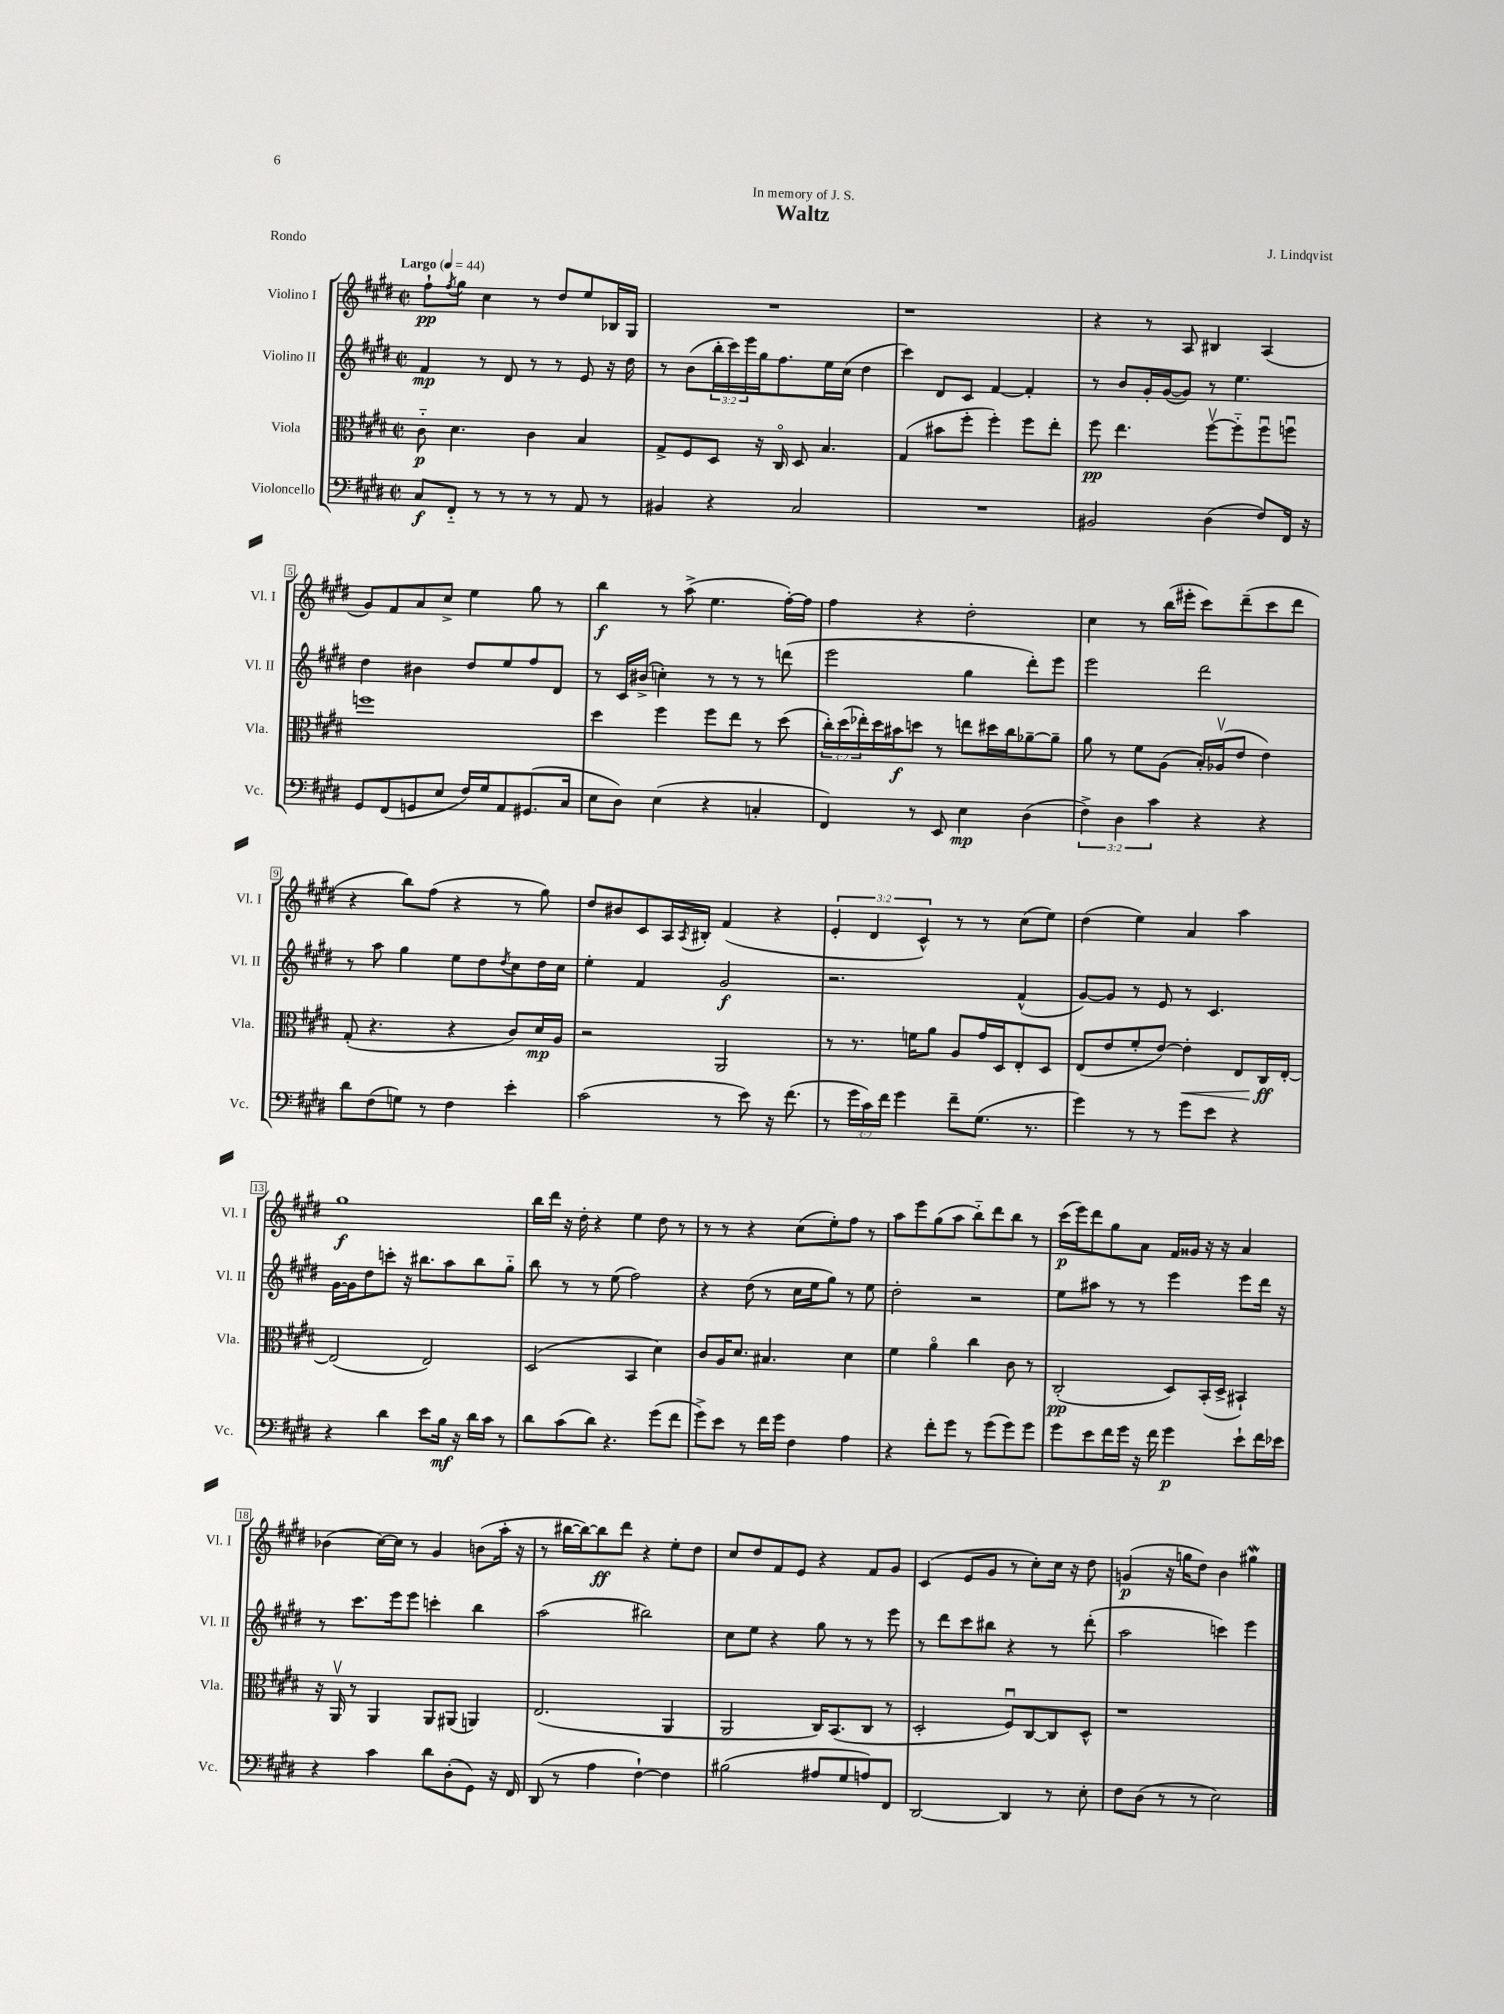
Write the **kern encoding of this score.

**kern	**kern	**kern	**kern
*staff4	*staff3	*staff2	*staff1
*clefF4	*clefC3	*clefG2	*clefG2
*k[f#c#g#d#]	*k[f#c#g#d#]	*k[f#c#g#d#]	*k[f#c#g#d#]
*M2/2	*M2/2	*M2/2	*M2/2
*met(c|)	*met(c|)	*met(c|)	*met(c|)
*MM44	*MM44	*MM44	*MM44
8C#/L	8c#'~\	4f#/	8ff#`\L
.	.	.	8qff#/
8FF#'~/J	4.d#\	.	8gg#\J
8r	.	8r	4cc#\
8r	.	8d#/	.
8r	4c#\	8r	8r
8r	.	8r	8dd#/L
8AA/	4B/	8e/	8ee/
8r	.	16r	16B-/L
.	.	16dd#\	16G#/JJ
=	=	=	=
4BB#/	8G#^/L	8r	1r
.	8F#/	(8b\L	.
4r	8D#/J	24bb'\L	.
.	.	24ccc#\)	.
.	.	24eee\	.
.	16r	16gg#\J	.
.	16C#o/	8.ff#\	.
2C#/	8D#/	.	.
.	4.B/	16ee\L	.
.	.	(16cc#\JJ	.
.	.	4dd#\	.
=	=	=	=
1r	(4G#/	4ccc#\)	1r
.	8b#\L	8d#/L	.
.	8ff#'\J	8c#/J	.
.	4ff#'\)	[4f#/	.
.	8ff#\L	4f#'/]	.
.	8ee'\J	.	.
=	=	=	=
2BB#/	8ff#\	8r	4r
.	4.ee\	8b/L	.
.	.	16g#'/L	8r
.	.	([16g#/J	.
.	.	8g#/]J)	8A/
(4D#\	[8ff#v\L	8r	4B#/
.	8ff#'~\]	4.ee\	.
8F#/L)	8ff#u\	.	(4A/
16FF#/Jk	8ffu\J	.	.
16r	.	.	.
=	=	=	=
8GG#/L	1ff	4dd#\	8g#/L)
(8FF#/	.	.	8f#/
8GG/	.	4b#\	8a/
8E/J	.	.	8cc#^/J
16F#/LL)	.	8dd#/L	4ee\
16G#/J	.	.	.
8AA/	.	8ee/	.
(8.GG#/	.	8ff#/	8gg#\
.	.	8d#/J	8r
16C#/Jk	.	.	.
=	=	=	=
8E\L	4dd#\	8r	4bb\
8D#\J)	.	16c#/LL	.
.	.	(16b#^/JJ	.
(4E\	4ff#\	4cc'\)	8r
.	.	.	(8aa^\
4r	8ff#\L	8r	4.ee\
.	8ee\J	8r	.
4C'/	8r	8r	.
.	(8dd#\	(8ddd\	[16ff#'\LL)
.	.	.	16ff#\]JJ
=	=	=	=
4FF#/)	24cc#'\LL)	2eee\	4ff#\
.	(24dd#\	.	.
.	24ee-'\)	.	.
.	16dd#\	.	.
.	16b#\J	.	.
8r	8dd\J	.	4r
8EE/	8r	.	.
4E\	8ee\L	4gg#\	2dd#'\
.	16dd#\L	.	.
.	16cc#\J	.	.
(4D#\	[8a-~\	8ddd#'\L)	.
.	8a-~\]J	8eee\J	.
=	=	=	=
6F#^\)	8a\	2eee\	4cc#\
.	8r	.	.
6D#\	.	.	.
.	8f#\L	.	8r
6c#\	.	.	.
.	(8A\J	.	(16bb\LL
.	.	.	16eee#'\JJ
4r	16B'/LL)	2ddd#\	8ccc#\L)
.	(16A-v/J	.	.
.	8e/J	.	(8ddd#~\
4r	4e\)	.	8ccc#\
.	.	.	8ddd#\J
=	=	=	=
8d#\L	(8G#'/	8r	4r
(8F#\	4.r	8aa\	.
8G\J)	.	4gg#\	8bb\L)
8r	.	.	(8ff#\J
4F#\	4r	8ee\L	4r
.	.	8dd#\	.
.	.	8qdd#/	.
4e'\	8c#/L)	8cc#\	8r
.	16d#/L	16dd#\L	8gg#\)
.	16A/JJ	16cc#\JJ	.
=	=	=	=
(2c#\	2r	4ee'\	8dd#/L
.	.	.	8b#/
.	.	4f#/	8c#/
.	.	.	16A/L
.	.	.	8qA/
.	.	.	16B#'/JJ
8r	2AA/	2g#/	(4f#/
8e\)	.	.	.
16r	.	.	4r
(8.f#\	.	.	.
=	=	=	=
8r	8r	2.r	6e'/
24g#\LL	8.r	.	.
24c#\)	.	.	6d#/
24f#\JJ	.	.	.
4g#\	.	.	.
.	16f\LK	.	.
.	.	.	6c#^^/)
.	8a\J	.	.
8f#~\L	8A/L	.	8r
(8.G#\J	16g#/L	.	8r
.	16D#/J	.	.
.	8E'/	(4f#^^/	(8cc#\L
8.r	.	.	.
.	8D#/J	.	8ee\J)
=	=	=	=
4g#\)	(8E/L	[8g#/L)	(4dd#\
.	8e/	8g#/]J	.
8r	8f#'/	8r	4ee\)
8r	[8e/J)	8e/	.
8g#\L	4e'\]	8r	4a/
8e\J	.	4.c#/	.
4r	8E/L	.	4aa\
.	16C#/L	.	.
.	[16E'/JJ	.	.
=	=	=	=
4r	(2E/]	[16g#\LL	1gg#
.	.	16g#\]J	.
.	.	8dd#\	.
4d#\	.	8ccc'\J	.
.	.	16r	.
.	.	8.bb#\L	.
8e\L	2E/)	.	.
16B\Jk	.	8aa\	.
16r	.	.	.
16d#\LL	.	8bb#\	.
16c#\JJ	.	.	.
8r	.	8gg#'~\J	.
=	=	=	=
8d#\L	(2D#/	8bb\	16bb\LL
.	.	.	16ddd#\JJ
(8c#\	.	8r	16r
.	.	.	16dd#'\
8d#\J)	.	8r	4r
4.r	.	(8ee\	.
.	4BB/	2ff#\)	4ee\
(8g#\L	4d#\)	.	8dd#\
8f#\J	.	.	8r
=	=	=	=
8g#^\L)	8c#/L	4r	8r
8e\J	16A/K	.	8r
.	8.d#/J	.	.
8r	.	(8dd#\	4r
16f#\LL	4.B#/	8r	.
16g#\JJ	.	.	.
4F#\	.	16cc#\LL	(8cc#\L
.	.	16ee\J	.
.	.	8gg#\J)	8ee'\)
4A\	4d#\	8r	8ff#\J
.	.	8ee\	8r
=	=	=	=
4r	4f#\	2dd#'\	8aa\L
.	.	.	8eee\
8f#'\L	4ao\	.	(8gg#\
8g#\J	.	.	8aa\J
8r	4cc#\	2r	8bb'~\L)
(8g#\L	.	.	8ddd#\
8g#\)	8c#\	.	8bb\J
8g#\J	8r	.	8r
=	=	=	=
8g#\L	(2C#'/	8ee\L	(16ccc#\LL
.	.	.	16eee\J)
8e\	.	8aa#\J	8ddd#\
16f#\L	.	8r	8gg#\
16g#\JJ	.	.	.
16r	.	8r	8a\J
16f#\	.	.	.
4g#\	8D#/L)	4eee\	16f#/LL
.	.	.	16g##/JJ
.	(16BB'/L	.	16r
.	16D#^/JJ	.	16r
8e`\L	4BB#`/)	8eee\L	4a/
16f#\L	.	16ddd#\Jk	.
16e-\JJ	.	16r	.
=	=	=	=
4r	16r	8r	(4b-\
.	16AAv/	.	.
.	8r	8.ccc#\L	.
4c#\	4AA/	.	[16cc#\LL)
.	.	16eee\k	16cc#\]JJ
.	.	8eee\J	8r
8d#\L	8AA/L	4ccc'\	4g#/
(8D#'\	(8AA#/J	.	.
8GG#\J)	4AA/)	4bb\	(8b\L
16r	.	.	16aa'\Jk
16FF#/	.	.	16r
=	=	=	=
(8DD#/	(2.E/	(2aa\	8r
8r	.	.	[16bb#\LL
.	.	.	16bb#\_J)
4A\	.	.	8bb#\]
.	.	.	8ddd#\J
[4F#`\)	.	2bb#\)	4r
4F#\]	4AA/	.	8ee'\L
.	.	.	8dd#\J
=	=	=	=
(2B#\	2AA/	8cc#\L	8cc#/L
.	.	8ee\J	8dd#/
.	.	4r	8f#/
.	.	.	8e/J
8A#/L	16C#/LK)	8gg#\	4r
.	(8.BB/	.	.
8G#/	.	8r	.
8A/)	8C#/J	8r	8f#/L
8FF#/J	8r	8eee\	8g#/J
=	=	=	=
[2DD#/	2D#'/	8r	(4c#/
.	.	8ddd#\L	.
.	.	8ccc#\	8e/L
.	.	8bb#\J	8g#/J
4DD#/]	8F#u/L)	4r	8r
.	[8C#/	.	8cc#'\L)
8r	8C#/]	8r	16cc#\Jk
.	.	.	16r
8E'\	8D#^^/J	(8ddd#'\	8dd#\
=	=	=	=
8F#\L	1r	2aa\	(4g/
(8D#\J	.	.	.
8r	.	.	16r
.	.	.	16gg\LK
8r	.	.	8dd#\J)
2E\)	.	4ccc\)	4b\
.	.	4eee\	4gg#\
==	==	==	==
*-	*-	*-	*-
